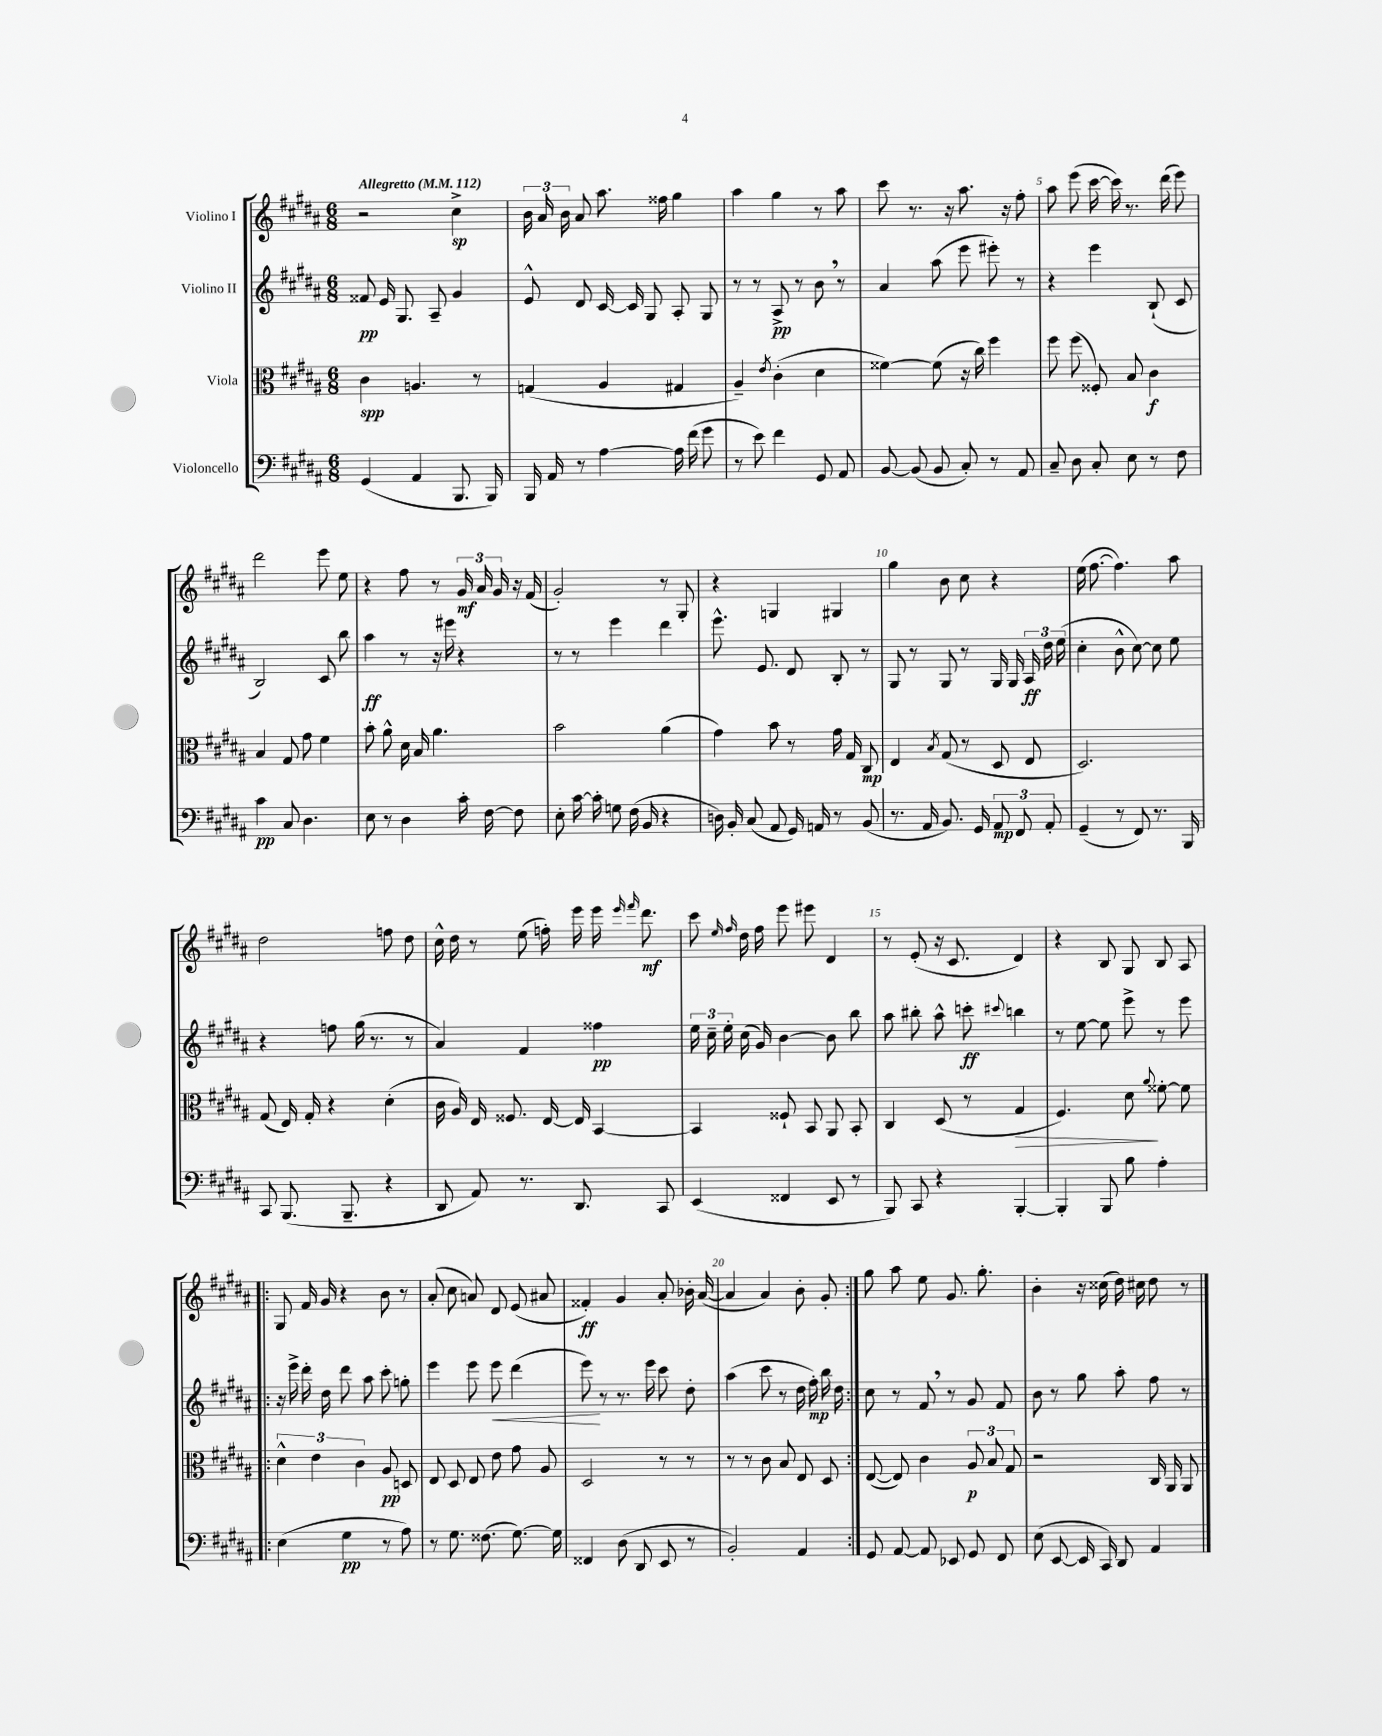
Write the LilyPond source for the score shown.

<<
\new StaffGroup <<
\new Staff = "s0" \with { instrumentName = "Violino I" } {
    \clef treble \key b \major \numericTimeSignature \time 6/8 \tempo "Allegretto" 4 = 112
    \autoBeamOff r2 cis''4->\sp |
    \tuplet 3/2 { b'16 ais'16 b'16 } ais'8 ais''8. fisis''16 gis''4 |
    ais''4 gis''4 r8 ais''8 |
    cis'''8 r8. r16 ais''8. r16 fis''8-. |
    ais''8 e'''8( cis'''16~ cis'''16) r8. dis'''16( e'''8) |
    dis'''2 e'''8 e''8 |
    r4 fis''8 r8 \tuplet 3/2 { gis'16\mf ais'16 gis'16 } r16 fis'16( |
    gis'2-.) r8 gis8-. |
    r4 g4 gis4 |
    gis''4 b'8 cis''8 r4 |
    e''16( fis''8.~ fis''4.) ais''8 |
    dis''2 f''8 dis''8 |
    cis''16-^ dis''16 r8 e''8( f''16-.) e'''16 e'''16 \grace { e'''16 fis'''16 } dis'''8.\mf |
    cis'''8 \grace { e''16 fis''16 } dis''16 fis''16 e'''8 eis'''8 dis'4 |
    r8 e'8-.( r16 cis'8. dis'4) |
    r4 b8 gis8 b8 ais8 |
    \repeat volta 2 { gis8 fis'16 gis'16 r4 b'8 r8 |
    ais'8-.( cis''8 a'8) dis'8 e'8( ais'8 |
    fisis'4-.\ff) gis'4 ais'8-. bes'16-. ais'16~( |
    ais'4 ais'4) b'8-. gis'8-. | }
    gis''8 ais''8 e''8 gis'8. gis''8.-. |
    b'4-. r16 cisis''16( dis''16) cis''16 dis''8 r8 \bar "|." |
}
\new Staff = "s1" \with { instrumentName = "Violino II" } {
    \clef treble \key b \major \numericTimeSignature \time 6/8
    \autoBeamOff fisis'8\pp e'16 gis8. ais8-- gis'4 |
    e'8-^ dis'8 cis'16~ cis'16 gis8 ais8-. gis8 |
    r8 r8 ais8->\pp r8 b'8 \breathe r8 |
    ais'4 ais''8( e'''8 eis'''8-.) r8 |
    r4 e'''4 b8-!( cis'8 |
    b2) cis'8 b''8 |
    ais''4\ff r8 r16 eis'''16 r4 |
    r8 r8 e'''4 dis'''4 |
    e'''8.-^ e'8. dis'8 b8-. r8 |
    gis8 r8 gis8 r8 gis16 gis16 \tuplet 3/2 { ais16\ff dis''16 e''16( } |
    cis''4-. b'8-^ cis''8~) cis''8 e''8 |
    r4 f''8 gis''16( r8. r8 |
    ais'4) fis'4 fisis''4\pp |
    \tuplet 3/2 { e''16 cis''16-- e''16-. } cis''16( gis'16) b'4~ b'8 b''8 |
    ais''8 bis''8-. ais''8-^ c'''8-.\ff \appoggiatura { cis'''8 } b''4 |
    r8 e''8~ e''8 e'''8-> r8 e'''8 |
    \repeat volta 2 { r16 e'''16-> dis'''16-. dis''16 dis'''8 ais''8 cis'''8-. g''8-. |
    e'''4 e'''8 e'''8\< dis'''4( |
    e'''8\!) r8 r8. e'''16 cis'''8 dis''8-. |
    ais''4( cis'''8 r8 dis''16 fis''16-.\mp) b''16 dis''16 | }
    cis''8 r8 fis'8 \breathe r8 gis'8 fis'8 |
    b'8 r8 gis''8 ais''8-. fis''8 r8 \bar "|." |
}
\new Staff = "s2" \with { instrumentName = "Viola" } {
    \clef alto \key b \major \numericTimeSignature \time 6/8
    \autoBeamOff cis'4\spp a4. r8 |
    g4( ais4 gis4 |
    ais4--) \acciaccatura { e'8 } cis'4-.( dis'4 |
    fisis'4~) fisis'8( r16 cis''16) fis''4 |
    fis''8 fis''8( fisis8-.) b8 cis'4\f |
    b4 gis8 gis'8 fis'4 |
    b'8-. ais'8-^ dis'16 b16 ais'4. |
    b'2 ais'4( |
    gis'4) b'8 r8 gis'16 gis16 cis8\mp |
    e4 \acciaccatura { b8 } gis8( r8 dis8 e8 |
    dis2.) |
    gis8( e16) gis16-. r4 dis'4-.( |
    cis'16 ais16) e16 fisis8. e16~ e16 b,4~ |
    b,4 fisis8-! b,8 ais,8 b,8-. |
    cis4 dis8( r8 gis4\> |
    fis4.) dis'8\! \appoggiatura { ais'8 } fisis'8~-. fisis'8 |
    \repeat volta 2 { \tuplet 3/2 { dis'4-^ e'4 cis'4 } ais8\pp d8 |
    e8 dis8 e8 e'8 gis'8 ais8 |
    dis2 r8 r8 |
    r8 r8 cis'8 b8 e8 dis8 | }
    e8~( e8) cis'4 \tuplet 3/2 { ais8\p b8 gis8 } |
    r2 cis16 ais,16 ais,8 \bar "|." |
}
\new Staff = "s3" \with { instrumentName = "Violoncello" } {
    \clef bass \key b \major \numericTimeSignature \time 6/8
    \autoBeamOff gis,4( ais,4 b,,8. b,,16) |
    b,,16 ais,16 r8 ais4~ ais16 fis'16( gis'8 |
    r8 e'8) fis'4 gis,8 ais,8 |
    b,8~ b,8( b,8 cis8-.) r8 ais,8 |
    cis8-- dis8 cis8-. e8 r8 fis8 |
    cis'4\pp cis8 dis4. |
    e8 r8 dis4 cis'16-. fis16~ fis8 |
    e8-. cis'16~ cis'16-. g8 fis16( b,16 r4 |
    d16) b,16-. cis8( ais,8 gis,16) a,16 r8 b,8( |
    r8. ais,16 b,8.) gis,16 \tuplet 3/2 { ais,8\mp fis,8 ais,8-. } |
    gis,4--( r8 fis,8) r8. b,,16 |
    cis,8 b,,8.( b,,8.-- r4 |
    dis,8 ais,8) r8. dis,8. cis,8 |
    e,4( fisis,4 e,8 r8 |
    b,,8) cis,8 r4 b,,4~-. |
    b,,4-. b,,8 b8 ais4-. |
    \repeat volta 2 { e4( gis4\pp r8 ais8) |
    r8 gis8. fisis8.( gis8.~) gis16 |
    fisis,4 dis8( dis,8 e,8 r8 |
    b,2-.) ais,4 | }
    gis,8 ais,8~ ais,8 ees,8 gis,8 fis,8 |
    e8( e,8~ e,16 cis,16) dis,8 ais,4 \bar "|." |
}
>>
>>
\layout { \context { \Score \override BarNumber.break-visibility = ##(#f #t #t) barNumberVisibility = #(every-nth-bar-number-visible 5) } }
